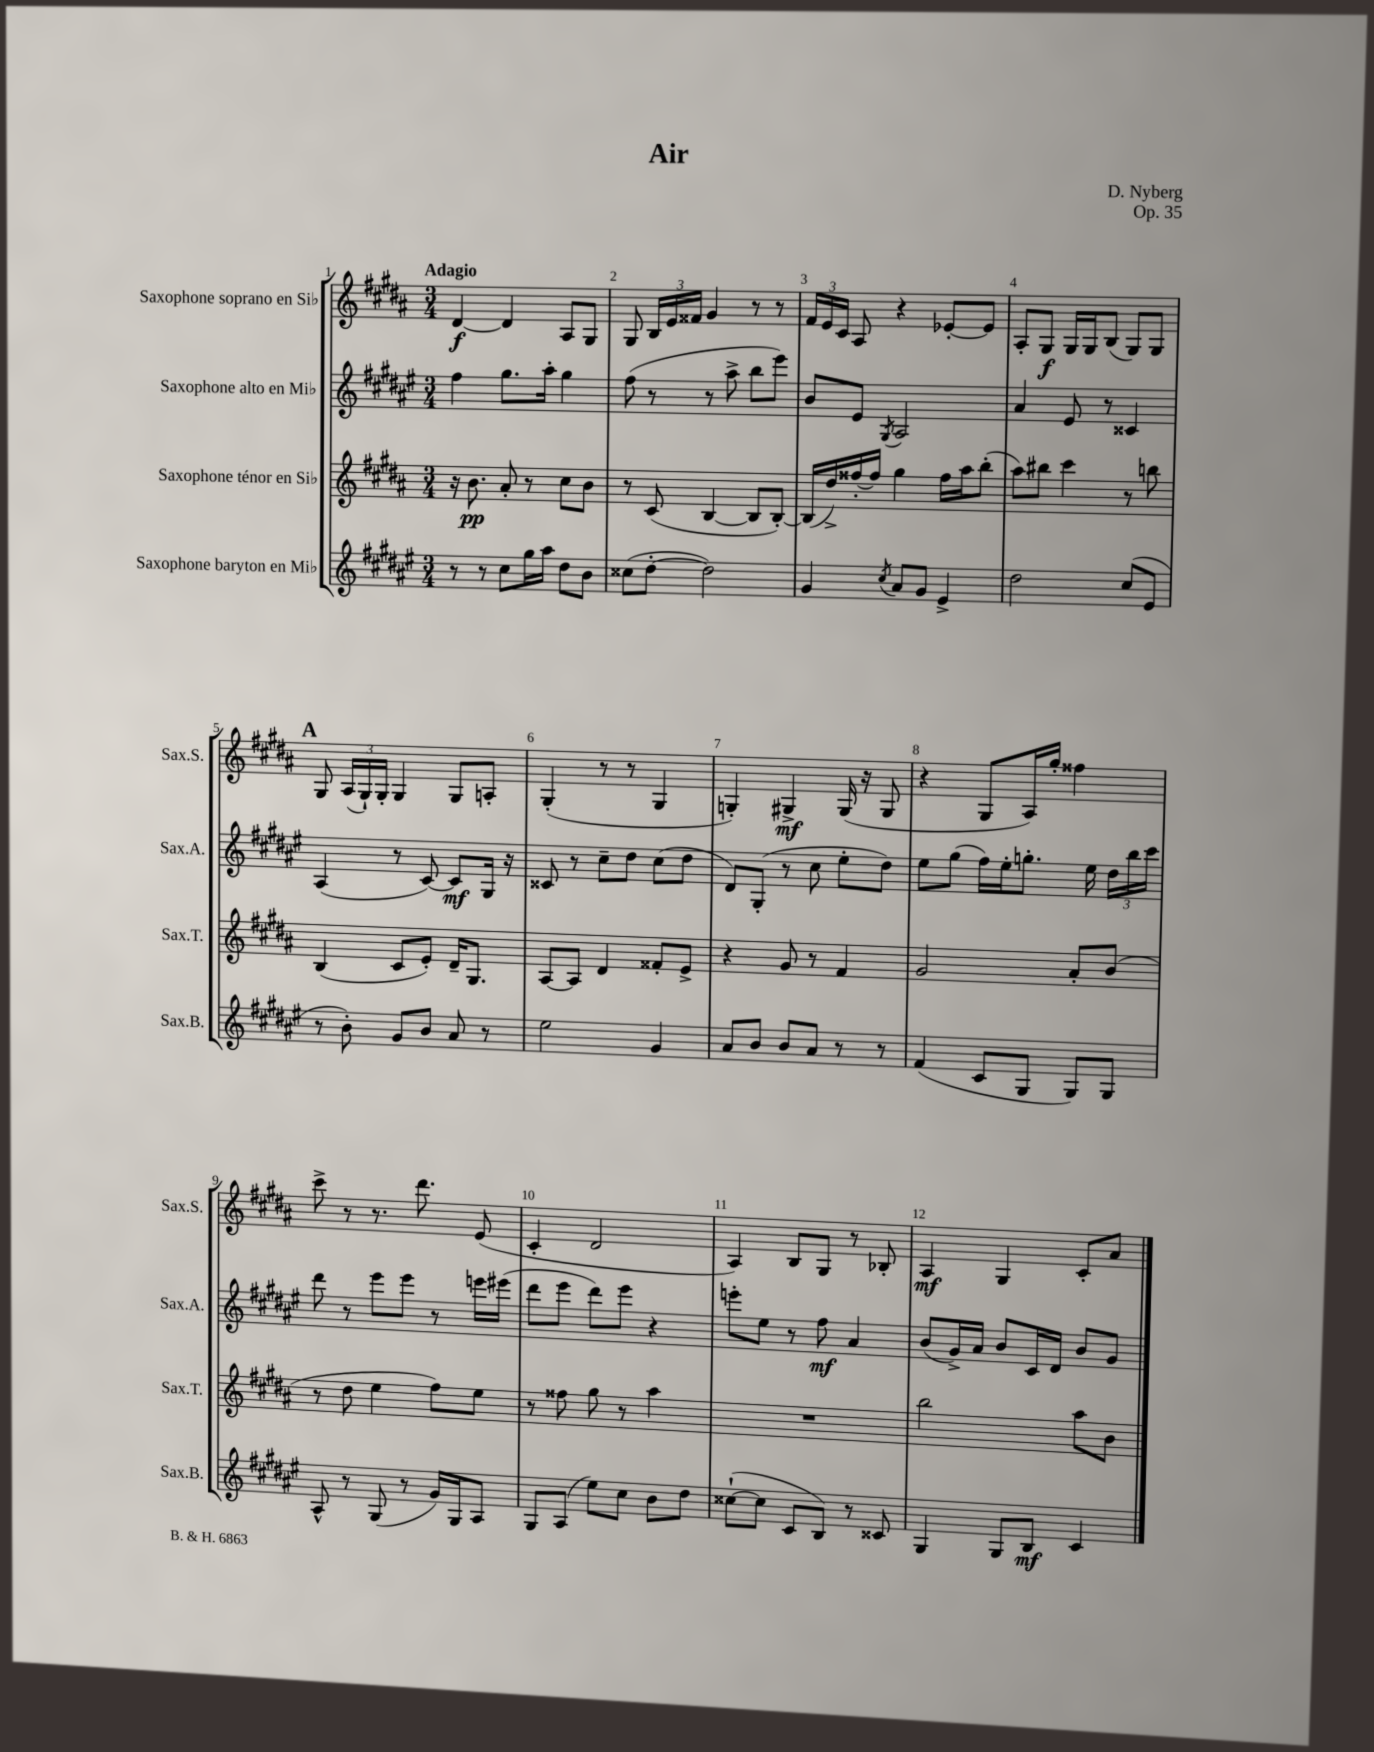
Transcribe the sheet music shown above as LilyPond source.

\header { title = "Air" composer = "D. Nyberg" opus = "Op. 35" }
<<
\new StaffGroup <<
\new Staff = "s0" \with { instrumentName = "Saxophone soprano en Sib" shortInstrumentName = "Sax.S." } {
    \clef treble \key b \major \numericTimeSignature \time 3/4 \tempo "Adagio"
    \autoBeamOff dis'4~\f dis'4 ais8[ gis8] |
    gis8 \tuplet 3/2 { b16[ e'16 fisis'16] } gis'4 r8 r8 |
    \tuplet 3/2 { fis'16[ e'16 cis'16] } ais8 r4 ees'8[~-. ees'8] |
    ais8[-. gis8]\f gis16[ gis16 b8]( gis8[) gis8] |
    \mark \markup { \bold "A" } gis8 \tuplet 3/2 { ais16[( gis16-!) gis16]-. } gis4 gis8[ a8]-. |
    gis4-.( r8 r8 gis4 |
    g4-.) gis4->\mf gis16( r16 gis8 |
    r4 gis8[ ais16) gis''16]-. fisis''4 |
    cis'''8-> r8 r8. dis'''8. e'8( |
    cis'4-. dis'2 |
    ais4) b8[ gis8] r8 bes8-. |
    ais4\mf gis4 cis'8[-. ais'8] \bar "|." |
}
\new Staff = "s1" \with { instrumentName = "Saxophone alto en Mib" shortInstrumentName = "Sax.A." } {
    \clef treble \key fis \major \numericTimeSignature \time 3/4
    \autoBeamOff fis''4 gis''8.[ ais''16]-. gis''4 |
    fis''8( r8 r8 ais''8-> b''8[ eis'''8]) |
    b'8[ eis'8] \acciaccatura { gis8 } ais2 |
    ais'4 eis'8 r8 cisis'4 |
    \mark \markup { \bold "A" } ais4( r8 cis'8~) cis'8[\mf gis16] r16 |
    cisis'8 r8 cis''8[-- dis''8] cis''8[( dis''8] |
    dis'8[) gis8]-.( r8 cis''8 eis''8[-. dis''8]) |
    eis''8[ gis''8]( fis''16[) eis''16-. g''8.]-. eis''16 \tuplet 3/2 { dis''16[ b''16 cis'''16] } |
    dis'''8 r8 eis'''8[ eis'''8] r8 e'''16[ eis'''16]( |
    dis'''8[ eis'''8] dis'''8[) eis'''8] r4 |
    e'''8[-. eis''8] r8 fis''8\mf ais'4 |
    b'8[( gis'16->) ais'16] b'8[ cis'16 dis'16] b'8[ gis'8] \bar "|." |
}
\new Staff = "s2" \with { instrumentName = "Saxophone ténor en Sib" shortInstrumentName = "Sax.T." } {
    \clef treble \key b \major \numericTimeSignature \time 3/4
    \autoBeamOff r16 b'8.\pp ais'8-. r8 cis''8[ b'8] |
    r8 cis'8( b4~ b8[ b8]~-.) |
    b16[( dis''16->) fisis''16~-. fisis''16] gis''4 fisis''16[ ais''16 b''8]-.( |
    ais''8[) bis''8] cis'''4 r8 b''8 |
    \mark \markup { \bold "A" } b4( cis'8[ e'8]-.) dis'16[-- gis8.] |
    ais8[~ ais8] dis'4 fisis'8[-. e'8]-> |
    r4 gis'8 r8 fis'4 |
    gis'2 ais'8[-. b'8]( |
    r8 dis''8 e''4 fis''8[) e''8] |
    r8 fisis''8 gis''8 r8 ais''4 |
    R2. |
    b''2 ais''8[ b'8] \bar "|." |
}
\new Staff = "s3" \with { instrumentName = "Saxophone baryton en Mib" shortInstrumentName = "Sax.B." } {
    \clef treble \key fis \major \numericTimeSignature \time 3/4
    \autoBeamOff r8 r8 cis''8[ gis''16 ais''16] dis''8[ b'8] |
    cisis''8[( dis''8]~-. dis''2) |
    gis'4 \acciaccatura { cis''8 } ais'8[ gis'8] eis'4-> |
    dis''2 cis''8[( eis'8] |
    \mark \markup { \bold "A" } r8 b'8-.) gis'8[ b'8] ais'8 r8 |
    eis''2 gis'4 |
    ais'8[ b'8] b'8[ ais'8] r8 r8 |
    fis'4( cis'8[ gis8] gis8[) gis8] |
    ais8-^ r8 gis8( r8 gis'16[) gis16 ais8] |
    gis8[ ais8]( eis''8[) cis''8] b'8[ dis''8] |
    cisis''8[~-!( cisis''8] cis'8[ b8]) r8 cisis'8 |
    gis4 gis8[ b8]\mf cis'4 \bar "|." |
}
>>
>>
\layout { \context { \Score \override BarNumber.break-visibility = ##(#f #t #t) barNumberVisibility = #all-bar-numbers-visible } }
